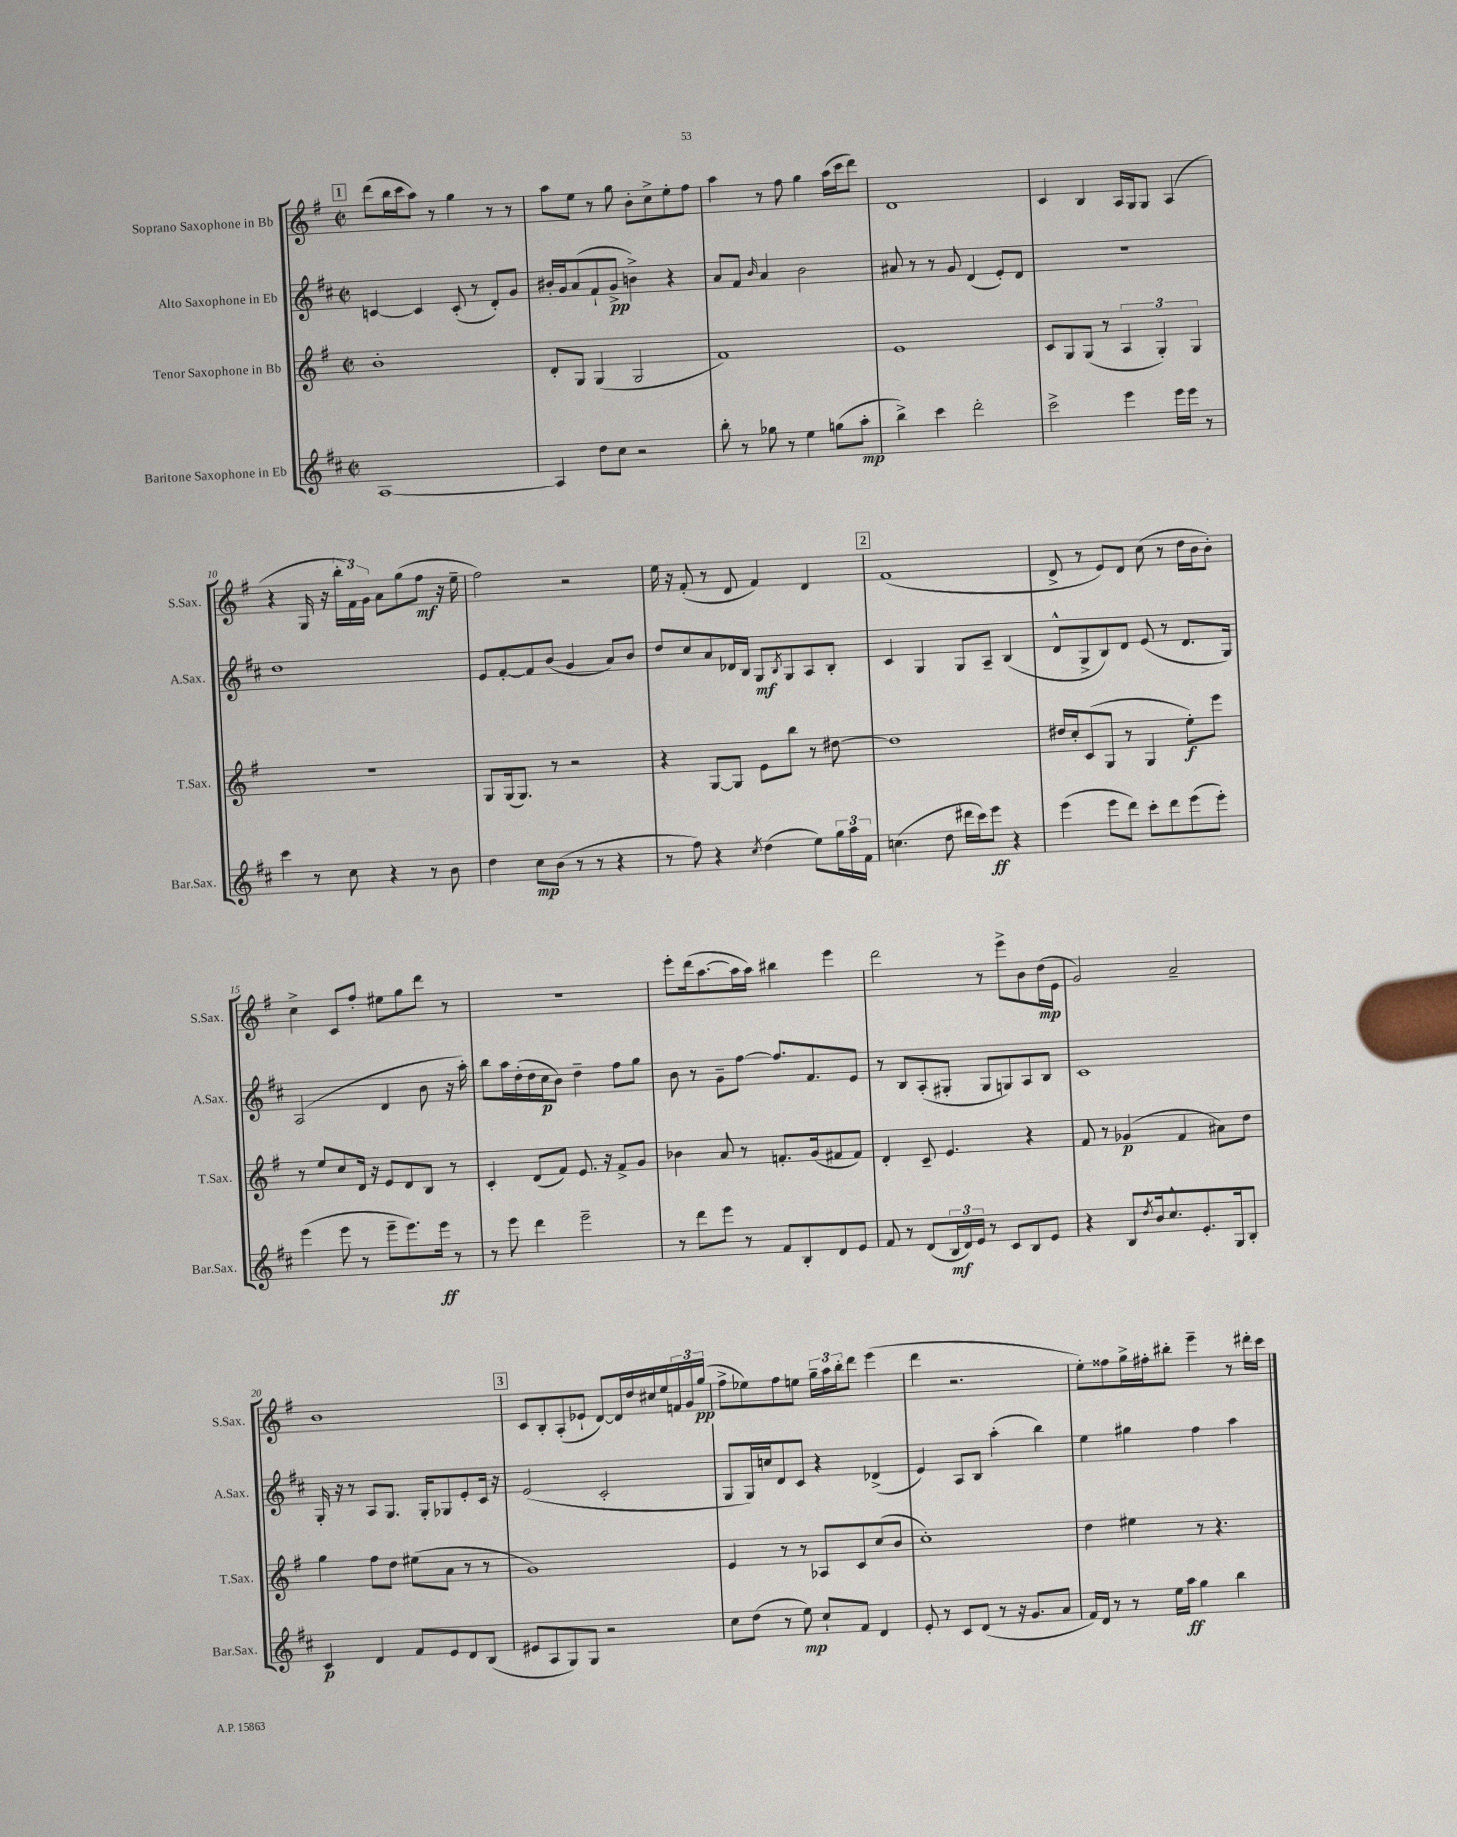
<<
\new StaffGroup <<
\new Staff = "s0" \with { instrumentName = "Soprano Saxophone in Bb" shortInstrumentName = "S.Sax." } {
    \clef treble \key g \major \defaultTimeSignature \time 2/2
    \mark \markup { \box "1" } d'''8( b''16 c'''16 a''8) r8 g''4 r8 r8 |
    a''8 e''8 r8 g''8 b'8-. c''8-> e''8-. fis''8 |
    a''4 r8 fis''8 g''4 a''16( c'''16 d'''8) |
    d'1 |
    c'4 b4 a16 g16 g8 a4( |
    r4 g16 r16 \tuplet 3/2 { b''16-. fis'16) g'16 } a'8 g''8( fis''8\mf r16 e''16-- |
    fis''2) r2 |
    e''16 r16 fis'8-.( r8 d'8 fis'4) d'4 |
    \mark \markup { \box "2" } fis'1( |
    d'8-> r8 e'8) d'8 c''8( r8 d''16 b'16 b'8-.) |
    c''4-> c'8 fis''8-. eis''8 g''8 d'''8 r8 |
    R1 |
    e'''8-. d'''16( a''8.~ a''16 a''16) bis''4 e'''4 |
    d'''2 r8 e'''8-> b'8 d''16\mp( e'16 |
    g'2) a'2-- |
    b'1 |
    \mark \markup { \box "3" } c'8 b8-. a8-.( ees'8-! d'8~) d'16 d''16 cis''16 e''16 \tuplet 3/2 { f'16 g'16 g''16\pp( } |
    fis''8-> ees''8) fis''8 e''8 \tuplet 3/2 { g''16-- a''16 b''16-. } d'''8 e'''4( |
    d'''4 r2. |
    e''8-.) fisis''8 g''16-> fis''16-. bis''8-. e'''4-- r8 dis'''16-. c'''16 \bar "|." |
}
\new Staff = "s1" \with { instrumentName = "Alto Saxophone in Eb" shortInstrumentName = "A.Sax." } {
    \clef treble \key d \major \defaultTimeSignature \time 2/2
    \mark \markup { \box "1" } c'4~ c'4 c'8-.( r8 d'8-.) g'8 |
    bis'16-. g'16 a'8( fis'8-! g'8->\pp b'4->) r4 |
    a'8 fis'8 \grace { b'16 } a'4 b'2 |
    ais'8 r8 r8 g'8 d'4( e'8-.) d'8 |
    r1 |
    d''1 |
    e'8 fis'8~-. fis'8 b'8( g'4 a'8) b'8 |
    d''8 cis''8 a'8 des'16 b16 g8\mf \acciaccatura { b8 } g8 a8 b8-. |
    \mark \markup { \box "2" } cis'4 g4 g8 a8-- b4( |
    d'8-^ g8-> b8) d'8 e'8( r8 d'8. g16) |
    a2( d'4 b'8 r16 a''16-.) |
    b''8 a''16 d''16-.( d''16 cis''16\p b'8) d''4-- fis''8 g''8 |
    b'8 r8 g'8-- fis''8~ fis''8. fis'8. e'8 |
    r8 b8 a8-.( gis8-. gis8 g8) a8 b8 |
    cis'1 |
    g16-. r16 r8 a8 g8. g16-. ges8 e'8-. cis'16 r16 |
    \mark \markup { \box "3" } e'2( cis'2-. |
    g8 g16) c''16 d'8 cis'8 r4 des'4->( |
    e'4) a8 b8 a''4-.( b''4) |
    e''4 gis''4 fis''4 a''4 \bar "|." |
}
\new Staff = "s2" \with { instrumentName = "Tenor Saxophone in Bb" shortInstrumentName = "T.Sax." } {
    \clef treble \key g \major \defaultTimeSignature \time 2/2
    \mark \markup { \box "1" } b'1-. |
    d'8-. g8 g4( g2 |
    fis'1) |
    e'1 |
    c'8 g8 g8( r8 \tuplet 3/2 { a4 g4-.) g4 } |
    R1 |
    g8 g16( g8.) r8 r2 |
    r4 g8~ g8 e'8 b''8 r8 dis''8~ |
    \mark \markup { \box "2" } dis''1 |
    dis''16 c''16-. c'8( g8 r8 g4 e''8-.\f) e'''8 |
    r8 e''8 c''8 d'16 r16 e'8 d'8 b8 r8 |
    c'4-. d'8( fis'8) e'8. r16 fis'8-> g'8 |
    bes'4 a'8 r8 f'8.-. g'16( fis'8 fis'8) |
    d'4-. c'8-- e'4. r4 |
    fis'8 r8 ges'4\p( fis'4 ais'8) d''8 |
    g''4 fis''8 d''8 eis''8( a'8 r8 r8 |
    \mark \markup { \box "3" } g'1) |
    e'4 r8 r8 aes8 c'8 c''8( b'8 |
    c''1-.) |
    d''4 eis''4 r8 r4. \bar "|." |
}
\new Staff = "s3" \with { instrumentName = "Baritone Saxophone in Eb" shortInstrumentName = "Bar.Sax." } {
    \clef treble \key d \major \defaultTimeSignature \time 2/2
    \mark \markup { \box "1" } a1~ |
    a4 d''8 cis''8 r2 |
    b''8-. r8 ges''8 r8 e''4 g''8( a''8-.\mp |
    b''4->) cis'''4 d'''2-. |
    cis'''2-> e'''4 e'''16 e'''16 r8 |
    cis'''4 r8 cis''8 r4 r8 b'8 |
    d''4 cis''8\mp b'8( r8 r8 r4 |
    r8 fis''8) r4 \acciaccatura { cis''8 } d''4( e''8) \tuplet 3/2 { g''16 a''16 fis'16 } |
    \mark \markup { \box "2" } c''4.( d''8 dis'''16 cis'''16) e'''8\ff r4 |
    e'''4( e'''8 d'''8) cis'''8-. d'''8 e'''8( e'''8-.) |
    e'''4( e'''8 r8 e'''8-- e'''8.) e'''16\ff r8 |
    r8 e'''8 d'''4 e'''2-- |
    r8 d'''8 e'''8 r8 fis'8 b8-. d'8 e'8 |
    fis'8 r8 d'8( \tuplet 3/2 { b16\mf d'16) e'16 } r8 cis'8 b8 e'8 |
    r4 b8 \acciaccatura { d''8 } b'16 cis''8.-^ e'8.-. g16 b8-. |
    cis'4\p d'4 fis'8 e'8 d'8 b8( |
    \mark \markup { \box "3" } eis'8 a8 g8) g8 r2 |
    cis''8 d''8( r8 e''8\mp) cis''8-! fis'8 d'4 |
    e'8-. r8 cis'8 d'8( r8 r16 g'8. a'8 |
    fis'16) d'16 r8 r8 e''16 a''16\ff g''4 b''4 \bar "|." |
}
>>
>>
\layout { \context { \Score currentBarNumber = #5 } }
